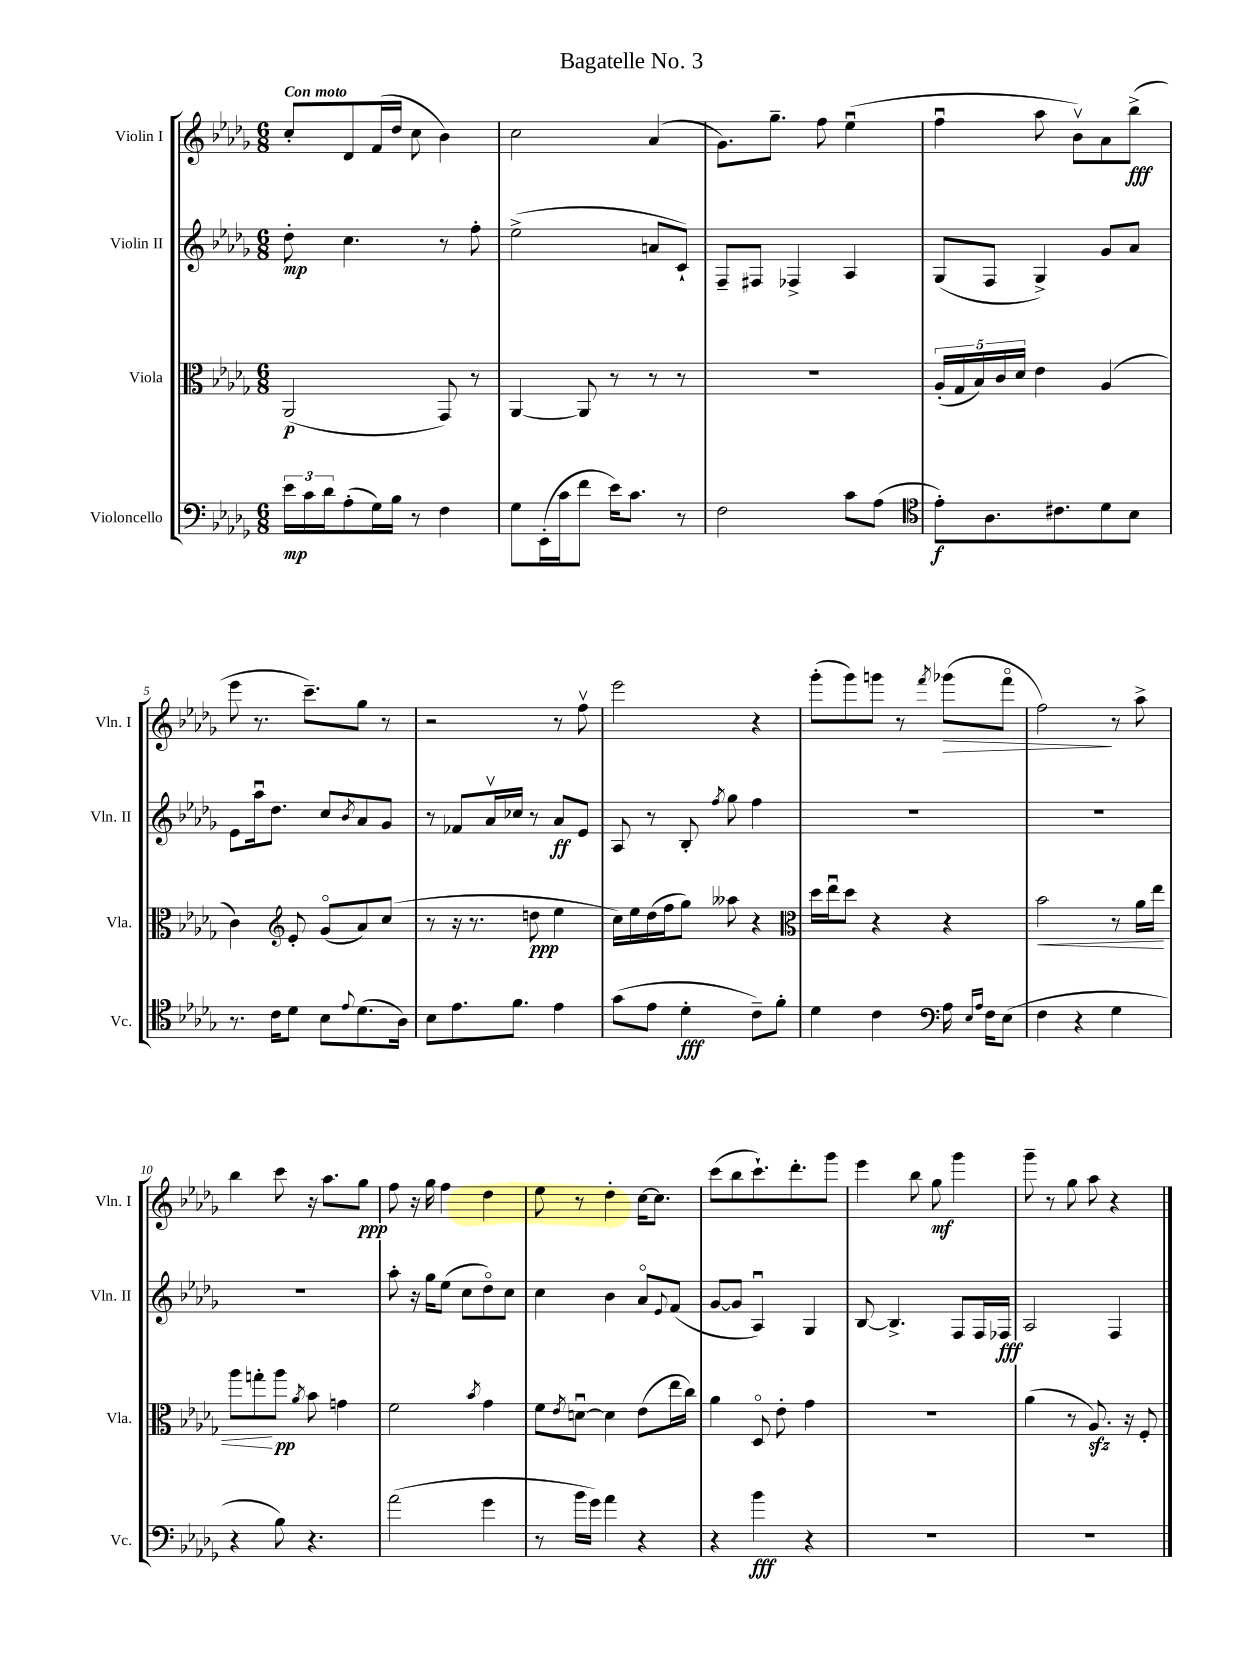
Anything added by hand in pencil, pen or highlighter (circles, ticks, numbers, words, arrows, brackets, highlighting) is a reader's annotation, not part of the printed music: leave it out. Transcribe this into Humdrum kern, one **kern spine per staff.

**kern	**dynam	**kern	**dynam	**kern	**dynam	**kern	**dynam
*part4	*part4	*part3	*part3	*part2	*part2	*part1	*part1
*staff4	*staff4	*staff3	*staff3	*staff2	*staff2	*staff1	*staff1
*I"Violoncello	*	*I"Viola	*	*I"Violin II	*	*I"Violin I	*
*I'Vc.	*	*I'Vla.	*	*I'Vln. II	*	*I'Vln. I	*
*clefF4	*	*clefC3	*	*clefG2	*	*clefG2	*
*k[b-e-a-d-g-]	*	*k[b-e-a-d-g-]	*	*k[b-e-a-d-g-]	*	*k[b-e-a-d-g-]	*
*M6/8	*	*M6/8	*	*M6/8	*	*M6/8	*
=1	=1	=1	=1	=1	=1	=1	=1
!	!	!	!	!	!	!LO:TX:a:B:t=Con moto	!
24e-\LL	mp	(2AA-/	p	8dd-'\	mp	8cc'/L	.
24c\	.	.	.	.	.	.	.
24d-\J	.	.	.	.	.	.	.
(8A-'\	.	.	.	4.cc\	.	8d-/	.
16G-\L)	.	.	.	.	.	(16f/L	.
16B-\JJ	.	.	.	.	.	16dd-/JJ	.
8r	.	.	.	.	.	8cc\	.
4F\	.	8GG-/)	.	8r	.	4b-\)	.
.	.	8r	.	8ff'\	.	.	.
=2	=2	=2	=2	=2	=2	=2	=2
8G-\L	.	[4AA-/	.	(2ee-^\	.	2cc\	.
(16EE-'\L	.	.	.	.	.	.	.
16c\J	.	.	.	.	.	.	.
8f\J	.	8AA-/]	.	.	.	.	.
16e-\KL)	.	8r	.	.	.	.	.
8.c\J	.	.	.	.	.	.	.
.	.	8r	.	8an/L	.	(4a-/	.
8r	.	8r	.	8c`/J)	.	.	.
=3	=3	=3	=3	=3	=3	=3	=3
2F\	.	2.r	.	8F~/L	.	8.g-\L)	.
.	.	.	.	8F#X/J	.	.	.
.	.	.	.	.	.	8.gg-~\J	.
.	.	.	.	4F-X^/	.	.	.
.	.	.	.	.	.	8ff\	.
8c\L	.	.	.	4A-/	.	(4ee-u\	.
(8A-\J	.	.	.	.	.	.	.
=4	=4	=4	=4	=4	=4	=4	=4
*clefC4	*	*	*	*	*	*	*
8e-'\L)	f	(20A-'/LL	.	(8G-/L	.	4ffu\	.
.	.	20G-/	.	.	.	.	.
.	.	20B-/)	.	.	.	.	.
8.A-\	.	.	.	8F/J	.	.	.
.	.	20c/	.	.	.	.	.
.	.	20d-/JJ	.	.	.	.	.
.	.	4e-\	.	4G-^/)	.	8aa-\	.
8.c#X\	.	.	.	.	.	.	.
.	.	.	.	.	.	8b-v\L)	.
8d-\	.	(4A-/	.	8g-/L	.	8a-\	.
8B-\J	.	.	.	8a-/J	.	(8bb-^\J	fff
!!LO:LB:g=z
=5	=5	=5	=5	=5	=5	=5	=5
8.r	.	4c\)	.	8e-\L	.	8eee-\	.
.	.	.	.	16aa-u\k	.	8.r	.
16c\KL	.	.	.	8.dd-\J	.	.	.
*	*	*clefG2	*	*	*	*	*
8d-\J	.	8e-'/	.	.	.	.	.
.	.	.	.	.	.	8.ccc~\L)	.
8B-\L	.	(8g-/L	.	8cc/L	.	.	.
8qqe-/	.	.	.	8qb-/	.	.	.
(8.d-\	.	8a-/)	.	8a-/	.	8gg-\J	.
.	.	(8cc/J	.	8g-/J	.	8r	.
16A-\Jk)	.	.	.	.	.	.	.
=6	=6	=6	=6	=6	=6	=6	=6
8B-\L	.	8r	.	8r	.	2r	.
8.e-\	.	16r	.	8f-X/L	.	.	.
.	.	8.r	.	.	.	.	.
.	.	.	.	16a-v/L	.	.	.
8.f\J	.	.	.	16cc-X/JJ	.	.	.
.	.	8ddn\	ppp	8r	.	.	.
4e-\	.	4ee-\	.	8a-/L	ff	8r	.
.	.	.	.	8e-/J	.	8ffv\	.
=7	=7	=7	=7	=7	=7	=7	=7
(8g-\L	.	16cc\LL)	.	8A-/	.	2eee-\	.
.	.	16ee-\	.	.	.	.	.
8e-\J	.	(16dd-\	.	8r	.	.	.
.	.	16ff\J	.	.	.	.	.
4d-'\	fff	8gg-\J)	.	8B-'/	.	.	.
.	.	.	.	8qff/	.	.	.
.	.	8aa--X\	.	8gg-\	.	.	.
8c~\L)	.	4r	.	4ff\	.	4r	.
8f'\J	.	.	.	.	.	.	.
=8	=8	=8	=8	=8	=8	=8	=8
*	*	*clefC3	*	*	*	*	*
4d-\	.	16dd-\LL	.	2.r	.	(8ggg-'\L	.
.	.	16ee-u\J	.	.	.	.	.
.	.	8dd-\J	.	.	.	8ggg-\)	.
4c\	.	4r	.	.	.	8gggn\J	.
.	.	.	.	.	.	8r	.
*clefF4	*	*	*	*	*	*	*
.	.	.	.	.	.	8qfff/	.
!	!	!	!	!	!	!	!LO:HP:b
16A-\	.	4r	.	.	.	(8ggg-X\L	>
16qqE-/LL	.	.	.	.	.	.	.
16qqA-/JJ	.	.	.	.	.	.	.
16F\KL	.	.	.	.	.	.	.
(8E-\J	.	.	.	.	.	8fff\J	.
=9	=9	=9	=9	=9	=9	=9	=9
!	!	!	!LO:HP:b	!	!	!	!
4F\	.	2b-\	<	2.r	.	2ff\)	.
4r	.	.	.	.	.	.	.
4G-\	.	8r	.	.	.	8r	]
.	.	16a-\LL	.	.	.	8aa-^\	.
.	.	16ee-\JJ	.	.	.	.	.
!!LO:LB:g=z
=10	=10	=10	=10	=10	=10	=10	=10
4r	.	8aa-\L	.	2.r	.	4bb-\	.
.	.	8ggn'\	.	.	.	.	.
8B-\)	.	8aa-\J	[ pp	.	.	8ccc\	.
.	.	8qa-/	.	.	.	.	.
4.r	.	8b-\	.	.	.	16r	.
.	.	.	.	.	.	8.aa-\L	.
.	.	4gn\	.	.	.	.	.
.	.	.	.	.	.	8gg-\J	ppp
=11	=11	=11	=11	=11	=11	=11	=11
(2a-\	.	2f\	.	8aa-'\	.	8ff\	.
.	.	.	.	16r	.	16r	.
.	.	.	.	16gg-\KL	.	16gg-\	.
.	.	.	.	(8ee-\J	.	4ff\	.
.	.	.	.	8cc\L	.	.	.
.	.	8qb-/	.	.	.	.	.
4g-\	.	4g-\	.	8dd-\)	.	4dd-\	.
.	.	.	.	8cc\J	.	.	.
=12	=12	=12	=12	=12	=12	=12	=12
8r	.	8f\L	.	4cc\	.	8ee-\	.
.	.	8qe-/	.	.	.	.	.
16b-\LL	.	[8dnu\J	.	.	.	8r	.
16g-\JJ)	.	.	.	.	.	.	.
4a-\	.	4d\]	.	4b-\	.	4dd-'\	.
4r	.	(8e-\L	.	8a-/L	.	[16cc\KL	.
.	.	.	.	.	.	8.cc\J]	.
.	.	.	.	8qqe-/	.	.	.
.	.	16ee-\L	.	(8f/J	.	.	.
.	.	16cc\JJ)	.	.	.	.	.
=13	=13	=13	=13	=13	=13	=13	=13
4r	.	4a-\	.	[8g-/L	.	(8ccc\L	.
.	.	.	.	8g-/J]	.	8bb-\	.
4b-\	fff	8D-/	.	4A-u/)	.	8.ccc`\)	.
.	.	8e-'\	.	.	.	.	.
.	.	.	.	.	.	8.ddd-'\	.
4r	.	4g-\	.	4G-/	.	.	.
.	.	.	.	.	.	8ggg-\J	.
=14	=14	=14	=14	=14	=14	=14	=14
2.r	.	2.r	.	[8B-/	.	4eee-\	.
.	.	.	.	4.B-^/]	.	.	.
.	.	.	.	.	.	8bb-\	.
.	.	.	.	.	.	8gg-\	mf
.	.	.	.	8F/L	.	4ggg-\	.
.	.	.	.	16F/L	.	.	.
.	.	.	.	16F-X/JJ	fff	.	.
=15	=15	=15	=15	=15	=15	=15	=15
2.r	.	(4a-\	.	2A-/	.	8ggg-~\	.
.	.	.	.	.	.	8r	.
.	.	8r	.	.	.	8gg-\	.
.	.	8.A-zz/)	.	.	.	8aa-\	.
.	.	.	.	4F/	.	4r	.
.	.	16r	.	.	.	.	.
.	.	8F'/	.	.	.	.	.
==	==	==	==	==	==	==	==
*-	*-	*-	*-	*-	*-	*-	*-
